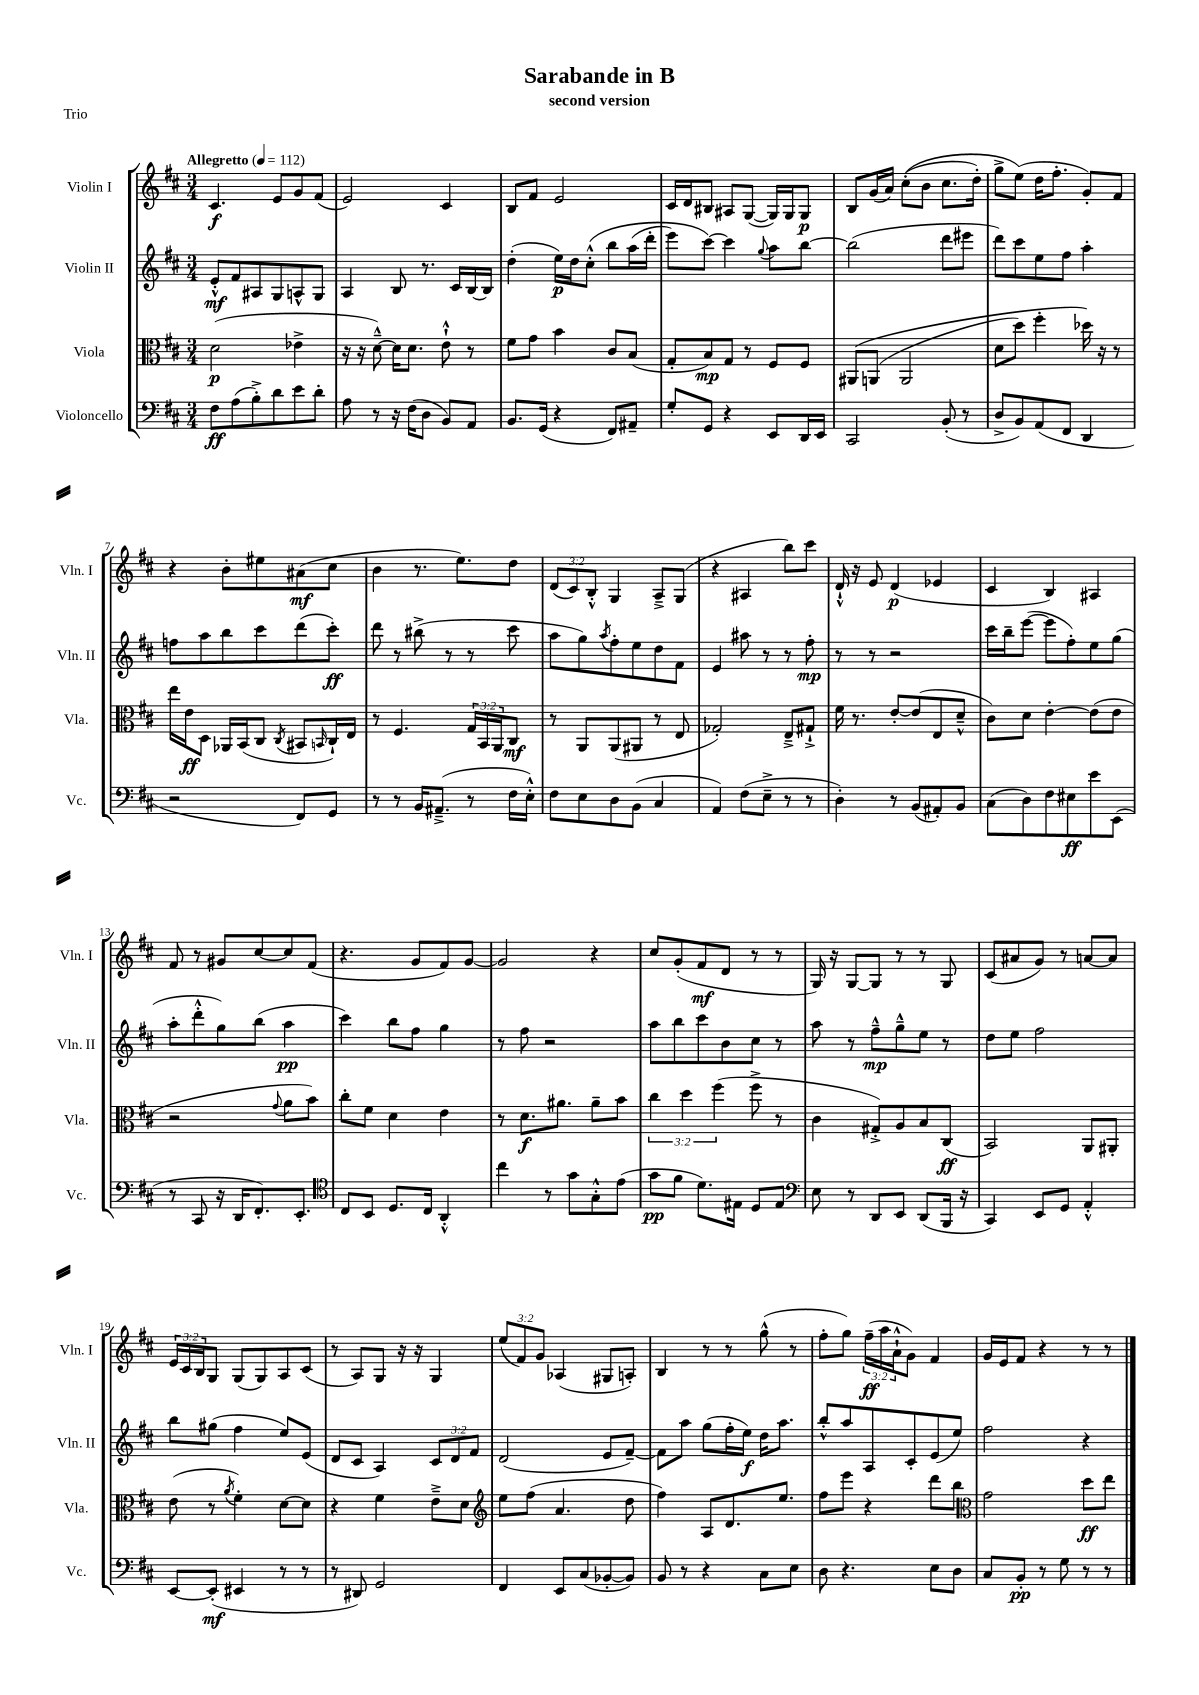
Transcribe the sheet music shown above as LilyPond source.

\header { title = "Sarabande in B" subtitle = "second version" piece = "Trio" }
<<
\new StaffGroup <<
\new Staff = "s0" \with { instrumentName = "Violin I" shortInstrumentName = "Vln. I" } {
    \clef treble \key d \major \numericTimeSignature \time 3/4 \override Staff.TupletNumber.text = #tuplet-number::calc-fraction-text \tempo "Allegretto" 4 = 112
    cis'4.\f e'8 g'8 fis'8( |
    e'2) cis'4 |
    b8 fis'8 e'2 |
    cis'16 d'16 bis8 ais8 g8~( g16) g16 g8\p |
    b8 g'16( a'16) cis''8-.(\( b'8 cis''8. d''16-.) |
    g''8-> e''8(\) d''16 fis''8.-. g'8-.) fis'8 |
    r4 b'8-. eis''8 ais'8\mf( cis''8 |
    b'4 r8. e''8.) d''8 |
    \tuplet 3/2 { d'8( cis'8) b8-.-^ } g4 a8---> g8( |
    r4 ais4 b''8) cis'''8 |
    d'16-!-^ r16 e'8 d'4\p( ees'4 |
    cis'4 b4) ais4 |
    fis'8 r8 gis'8 cis''8~ cis''8 fis'8( |
    r4. g'8 fis'8) g'8~ |
    g'2 r4 |
    cis''8 g'8-.( fis'8\mf d'8 r8 r8 |
    g16) r16 g8~ g8 r8 r8 g8 |
    cis'8( ais'8 g'8) r8 a'8~ a'8 |
    \tuplet 3/2 { e'16 cis'16 b16 } g8 g8( g8) a8 cis'8( |
    r8 a8) g8 r16 r16 g4 |
    \tuplet 3/2 { e''8( fis'8) g'8 } aes4( gis8 a8-.) |
    b4 r8 r8 g''8-^( r8 |
    fis''8-. g''8) \tuplet 3/2 { fis''16--\ff( a''16 a'16-!-^ } g'8) fis'4 |
    g'16 e'16 fis'8 r4 r8 r8 \bar "|." |
}
\new Staff = "s1" \with { instrumentName = "Violin II" shortInstrumentName = "Vln. II" } {
    \clef treble \key d \major \numericTimeSignature \time 3/4 \override Staff.TupletNumber.text = #tuplet-number::calc-fraction-text
    e'8-.-^\mf fis'8 ais8 g8 a8-^ g8 |
    a4 b8 r8. cis'16 b16~ b16 |
    d''4-.( e''16\p) d''16 cis''8-.-^\( b''8 a''16( d'''16-. |
    e'''8) cis'''8~\) cis'''4 \appoggiatura { g''8 } a''8 b''8~ |
    b''2( d'''8 eis'''8 |
    d'''8) cis'''8 e''8 fis''8 a''4-. |
    f''8 a''8 b''8 cis'''8 d'''8( cis'''8-.\ff) |
    d'''8 r8 bis''8->( r8 r8 cis'''8 |
    a''8 g''8) \acciaccatura { a''8 } fis''8-. e''8 d''8 fis'8 |
    e'4 ais''8 r8 r8 fis''8-.\mp |
    r8 r8 r2 |
    cis'''16 b''16-- e'''8~( e'''8 fis''8-.) e''8 g''8( |
    a''8-. d'''8-.-^ g''8) b''8( a''4\pp |
    cis'''4) b''8 fis''8 g''4 |
    r8 fis''8 r2 |
    a''8 b''8 cis'''8 b'8 cis''8 r8 |
    a''8 r8 fis''8---^\mp g''8---^ e''8 r8 |
    d''8 e''8 fis''2 |
    b''8 gis''8( fis''4 e''8) e'8( |
    d'8 cis'8 a4) \tuplet 3/2 { cis'8 d'8 fis'8 } |
    d'2( e'8 fis'8~--) |
    fis'8 a''8 g''8( fis''16-. e''16\f) d''16 a''8. |
    b''8-.-^ a''8 a8 cis'8-. e'8( e''8) |
    fis''2 r4 \bar "|." |
}
\new Staff = "s2" \with { instrumentName = "Viola" shortInstrumentName = "Vla." } {
    \clef alto \key d \major \numericTimeSignature \time 3/4 \override Staff.TupletNumber.text = #tuplet-number::calc-fraction-text
    d'2\p( ees'4-> |
    r16 r16 d'8~---^) d'16 d'8. e'8-!-^ r8 |
    fis'8 g'8 b'4 cis'8 b8( |
    g8-. b8\mp) g8 r8 fis8 fis8 |
    ais,8\( a,8( a,2 |
    d'8 d''8) fis''4-. des''16\) r16 r8 |
    e''16 e'16\ff d8 aes,16 b,16( cis8 \acciaccatura { cis8 } bis,8 \grace { b,16 } cis16-!) e16 |
    r8 fis4. \tuplet 3/2 { g16 b,16 a,16 } cis8\mf |
    r8 a,8 a,8( ais,8 r8 e8 |
    ges2-.) e8---> gis8-!-> |
    fis'16 r8. e'8~-. e'8( e8 d'8---^ |
    cis'8) d'8 e'4~-. e'8( e'8 |
    r2 \appoggiatura { g'8 } a'8 b'8) |
    cis''8-. fis'8 d'4 e'4 |
    r8 d'8.\f ais'8. ais'8-- b'8 |
    \tuplet 3/2 { cis''4 d''4 fis''4( } fis''8-> r8 |
    cis'4 gis8-.->) a8 b8 cis8\ff( |
    b,2) a,8 ais,8-. |
    e'8( r8 \acciaccatura { a'8 } fis'4-.) d'8~ d'8 |
    r4 fis'4 e'8---> d'8 |
    \clef treble e''8 fis''8( a'4. d''8 |
    fis''4) a8 d'8. e''8. |
    fis''8 e'''8 r4 d'''8 b''8 |
    \clef alto g'2 d''8\ff e''8 \bar "|." |
}
\new Staff = "s3" \with { instrumentName = "Violoncello" shortInstrumentName = "Vc." } {
    \clef bass \key d \major \numericTimeSignature \time 3/4
    fis8\ff a8( b8-.->) d'8 e'8 d'8-. |
    a8 r8 r16 fis16( d8 b,8) a,8 |
    b,8. g,16( r4 fis,8) ais,8-- |
    g8-. g,8 r4 e,8 d,16 e,16 |
    cis,2 b,8-.( r8 |
    d8-> b,8) a,8( fis,8 d,4 |
    r2 fis,8) g,8 |
    r8 r8 b,16 ais,8.--->( r8 fis16 e16-.-^) |
    fis8 e8 d8 b,8( cis4 |
    a,4) fis8( e8---> r8 r8 |
    d4-.) r8 b,8( ais,8-.) b,8 |
    cis8( d8) fis8 eis8\ff e'8 e,8( |
    r8 cis,8 r16 d,16 fis,8.-.) e,8.-. |
    \clef tenor cis8 b,8 d8. cis16 a,4-.-^ |
    cis''4 r8 g'8 g8-.-^ e'8( |
    g'8\pp fis'8 d'8.) eis16 d8 eis8 |
    \clef bass e8 r8 d,8 e,8 d,8( b,,16 r16 |
    cis,4) e,8 g,8 a,4-.-^ |
    e,8~ e,8-.\mf( eis,4 r8 r8 |
    r8 dis,8) g,2 |
    fis,4 e,8 cis8( bes,8~-. bes,8) |
    b,8 r8 r4 cis8 e8 |
    d8 r4. e8 d8 |
    cis8 b,8-.\pp r8 g8 r8 r8 \bar "|." |
}
>>
>>
